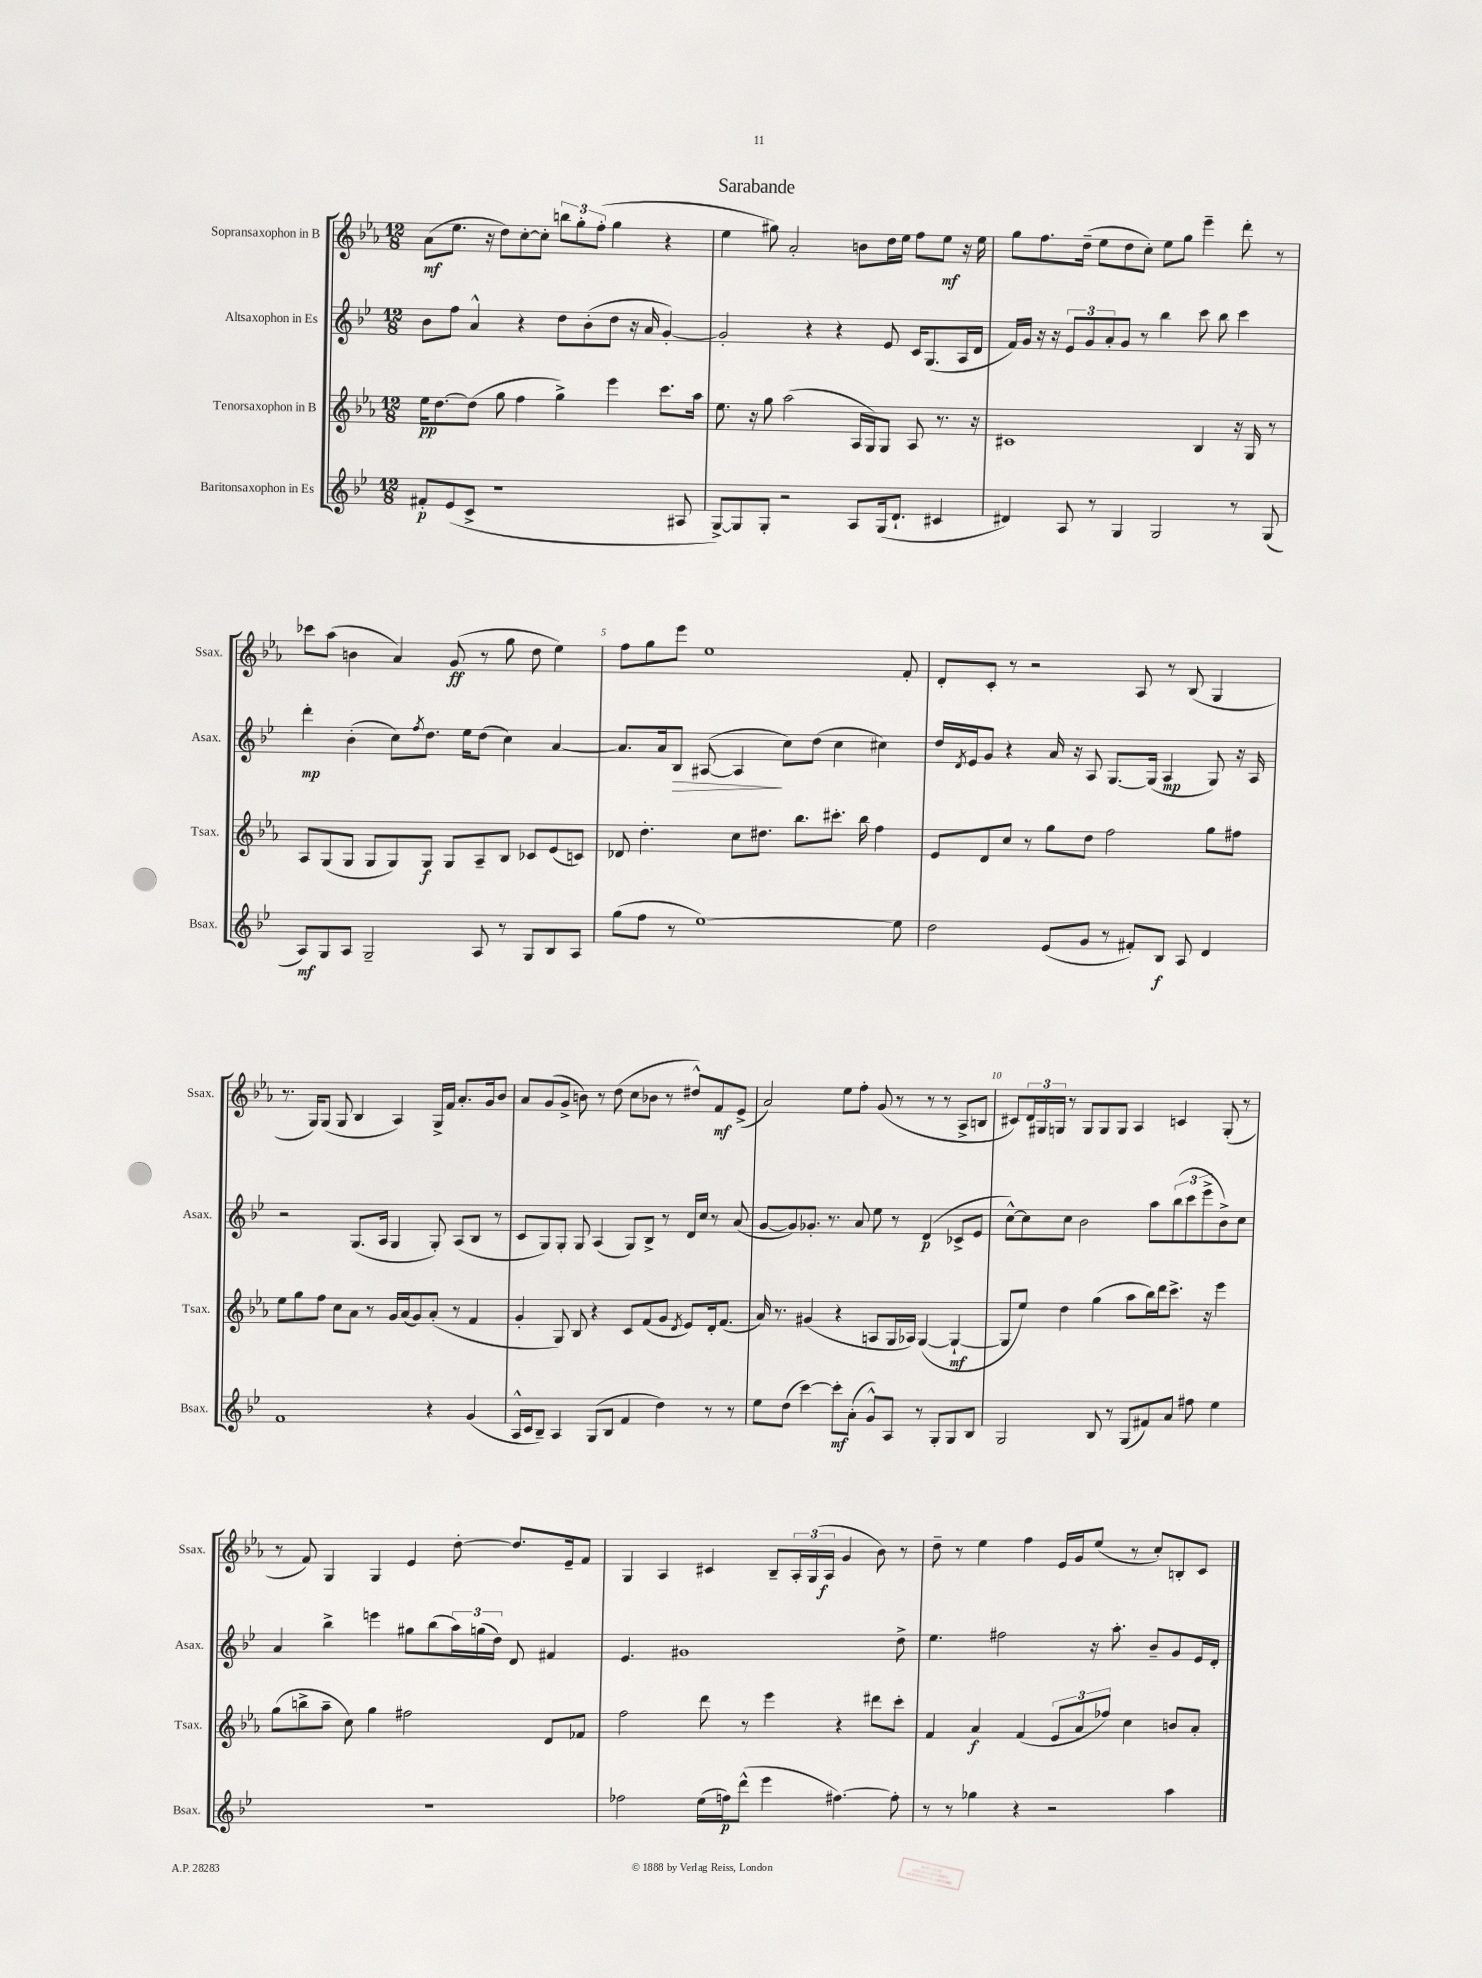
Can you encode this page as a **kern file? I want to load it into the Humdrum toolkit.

**kern	**kern	**kern	**kern
*staff4	*staff3	*staff2	*staff1
*clefG2	*clefG2	*clefG2	*clefG2
*k[b-e-]	*k[b-e-a-]	*k[b-e-]	*k[b-e-a-]
*M12/8	*M12/8	*M12/8	*M12/8
8f#'/L	16ee-\LK	8b-\L	(8a-\L
.	[8.dd\	.	.
(8e-/	.	8ff\J	8.ee-\J
8c^/J	(8dd\]J	4a^^/	.
.	.	.	16r
1r	8gg\	.	8dd\L)
.	4ff\	4r	[8cc'\
.	.	.	8cc'\]J
.	4gg^\)	8dd\L	12bb\L
.	.	.	12gg'\
.	.	(8b-'\	.
.	.	.	(12ff'\J
.	4eee-\	8dd\J	4gg\
.	.	16r	.
.	.	16a/	.
.	8.ccc\L	[4g'/)	4r
8A#/	.	.	.
.	16aa-\Jk	.	.
=	=	=	=
[8G^/L)	8.ee-\	2g'/]	4ee-\
8G/]	.	.	.
.	16r	.	.
8G'/J	8gg\	.	8gg#\)
2r	(2aa-\	.	2a-'/
.	.	4r	.
.	.	4r	.
8A/L	16A-/LL	.	8b\L
.	16G/J)	.	.
(16G/k	8G/J	8e-/	16dd\L
8.d`/J	.	.	16ee-\JJ
.	8A-/	16c/LK	8ff\L
.	.	(8.G/	.
4c#/	8.r	.	8ee-\J
.	.	16A/L	16r
.	16r	16d/JJ	16ee-\
=	=	=	=
4d#/)	1c#	16f/LL)	8gg\L
.	.	16g/JJ	.
.	.	16r	8.ff\
.	.	16r	.
8A/	.	12e-/L	.
.	.	.	(16dd~\Jk
.	.	12g/	.
8r	.	.	8ee-\L
.	.	12a'/	.
4G/	.	8g/J	8dd\
.	.	8r	8cc'\J)
2G/	.	4bb-\	8ee-\L
.	.	.	8gg\J
.	4B-/	8ccc\	4eee-~\
.	.	8bb-\	.
8r	16r	4ccc\	8ddd'\
.	16G/	.	.
(8G/	8r	.	8r
=	=	=	=
8A/L)	8A-/L	4ddd'\	8ccc-\L
8G/	(8G/	.	(8aa-\J
8A/J	8G/J	(4b-'\	4b\
2G~/	8G/L	.	.
.	8G/)	8cc\L)	4a-/)
.	.	8qff/	.
.	8G/J	8.dd\J	.
.	8G/L	.	(8g/
.	.	16ee-\LK	.
8A/	8A-~/	(8dd\J	8r
8r	8B-/J	4cc\)	8gg\
8G/L	8c-/L	.	8dd\
8B-/	(8e-/	[4a/	4ee-\)
8A/J	8c/J)	.	.
=	=	=	=
(8gg\L	8d-/	8.a/]L	8ff\L
8ff\J	4.dd'\	.	8gg\
.	.	16a/k	.
8r	.	8B-/J	8eee-\J
[1ee-)	.	([8A#/	1ee-
.	8cc\L	4A#/]	.
.	8.dd#\J	.	.
.	.	8cc\L)	.
.	8.bb-\L	.	.
.	.	(8dd\J	.
.	8.ccc#'\J	4cc\	.
.	16bb-\	.	.
.	4ff\	4cc#\)	.
8ee-\]	.	.	8f'/
=	=	=	=
2dd\	8e-/L	16dd/LL	8d'/L
.	.	8qd/	.
.	.	16e-/J	.
.	8d/	8g/J	8c'/J
.	8cc/J	4r	8r
.	8r	.	2r
(8e-/L	8gg\L	16a/	.
.	.	16r	.
8g/J	8dd\J	8A/	.
8r	2ff\	[8.G/L	.
8f#'/L)	.	.	8A-/
.	.	(16G/]Jk	.
8B-/J	.	4A/	8r
8A/	.	.	(8B-/
4d/	8gg\L	8G/)	4G/
.	8ff#\J	16r	.
.	.	16A/	.
=	=	=	=
1f	8ee-\L	2r	8.r
.	8gg\	.	.
.	.	.	16G/LK)
.	8ff\J	.	(8G/J
.	8cc\L	.	8G/
.	8a-\J	(8.G/L	4B-/
.	8r	.	.
.	.	16A/Jk	.
.	16g/LL	4G/	4A-/)
.	(16a-/J	.	.
.	8g/)	.	.
4r	(8a-'/J	8G'/)	16G^/LL
.	.	.	16f/JJ
.	8r	(8A/L	8.a-'/L
(4g/	4f/	8B-/J	.
.	.	.	16g/k
.	.	8r	8b-/J
=	=	=	=
16A^^/LL	4g'/	8c/L	8a-/L
16c/J	.	.	.
8B-~/J)	.	8G/)	(8g/
4A/	8G/)	8G'/J	8g^/J
.	8B-/	8G/	8b\)
(8G/L	4r	(4A/	8r
8B-/J	.	.	(8dd\
4f/	8c/L	8G/L)	8cc\L
.	(8f/	8B-^/J	8b-\J
4dd\)	8g/J	8r	8r
.	8qd/	.	.
.	8e-/L)	16d/LL	8dd#^^/L)
.	.	16cc/JJ	.
8r	16d'/k	8r	8f/
.	(8.f/J	.	.
8r	.	(8a/	(8e-^/J
=	=	=	=
8ee-\L	16a-/)	[8g/L	2a-/)
.	8.r	.	.
(8dd\J	.	8g/])	.
[4ccc\)	(4g#/	8.g-'/J	.
.	.	8.r	.
8ccc'\]L	4r	.	8ee-\L
(8a'\J	.	8a/	8ff'\J
8g^^/L)	8A/L	8ee-\	(8g/
8A/J	16G/L	8r	8r
.	16A-/JJ)	.	.
8r	([4G/	(4d/	8r
8G'/L	.	.	8r
8G/	4G`/_	8c-^/L	8A-^/L
8B-/J	.	8e-/J	8B/J
=	=	=	=
2G/	8G/]L	[8cc^^\L)	8c#/L)
.	8ee-/J)	8cc\]	24d/L
.	.	.	24G#/
.	.	.	24G/JJ
.	4dd\	8cc\J	8r
.	.	2b-\	8G/L
8B-/	(4gg\	.	8G/
8r	.	.	8G/J
(8G/L	8aa-\L	.	4A-/
8f#/)	16bb-\L)	8aa\L	.
.	16ddd\J	.	.
8a/J	8.ccc^\J	(12bb-\	4c/
.	.	12ccc\	.
8ff#\	.	.	.
.	.	12eee-^\	.
.	16r	.	.
4ee-\	4eee-\	8b-^\)	(8G'/
.	.	8cc\J	8r
=	=	=	=
1.r	(8gg\L	4a/	8r
.	8bb^\	.	8f/)
.	8aa-~\J	4bb-^\	4G/
.	8cc\)	.	.
.	4gg\	4eee\	4G/
.	2ff#\	8gg#\L	4e-/
.	.	(8bb-\	.
.	.	24aa\L)	[8dd'\
.	.	(24gg\	.
.	.	24dd\JJ)	.
.	.	8d/	8.dd/]L
.	8d/L	4f#/	.
.	.	.	16e-~/k
.	8f-/J	.	8f/J
=	=	=	=
2ff-\	2ff\	4.e-/	4G/
.	.	.	4A-/
.	.	1g#	.
(16ee-\LL	8ddd\	.	4c#/
16ff\J)	.	.	.
(8ddd^^\J	8r	.	.
4eee-\	4eee-\	.	8B-~/L
.	.	.	24A-'/L
.	.	.	(24G/
.	.	.	24A-/JJ
[4.ff#\)	4r	.	4g/
.	8ddd#\L	.	8b-\)
8ff#'\]	8ccc'\J	8dd^\	8r
=	=	=	=
8r	4f/	4.ee-\	8dd~\
8r	.	.	8r
4gg-\	4a-/	.	4ee-\
.	.	2ff#\	.
4r	(4f/	.	4ff\
2r	12e-/L	.	16e-/LL
.	.	.	16g/J
.	12a-/	.	.
.	.	16r	(8ee-/J
.	12ff-/J)	.	.
.	.	8.aa'\	.
.	4cc\	.	8r
.	.	8b-~/L	8cc'/L)
4aa\	8b/L	8g/	8B'/
.	8a-'/J	16e-/L	8c/J
.	.	16d'/JJ	.
==	==	==	==
*-	*-	*-	*-
